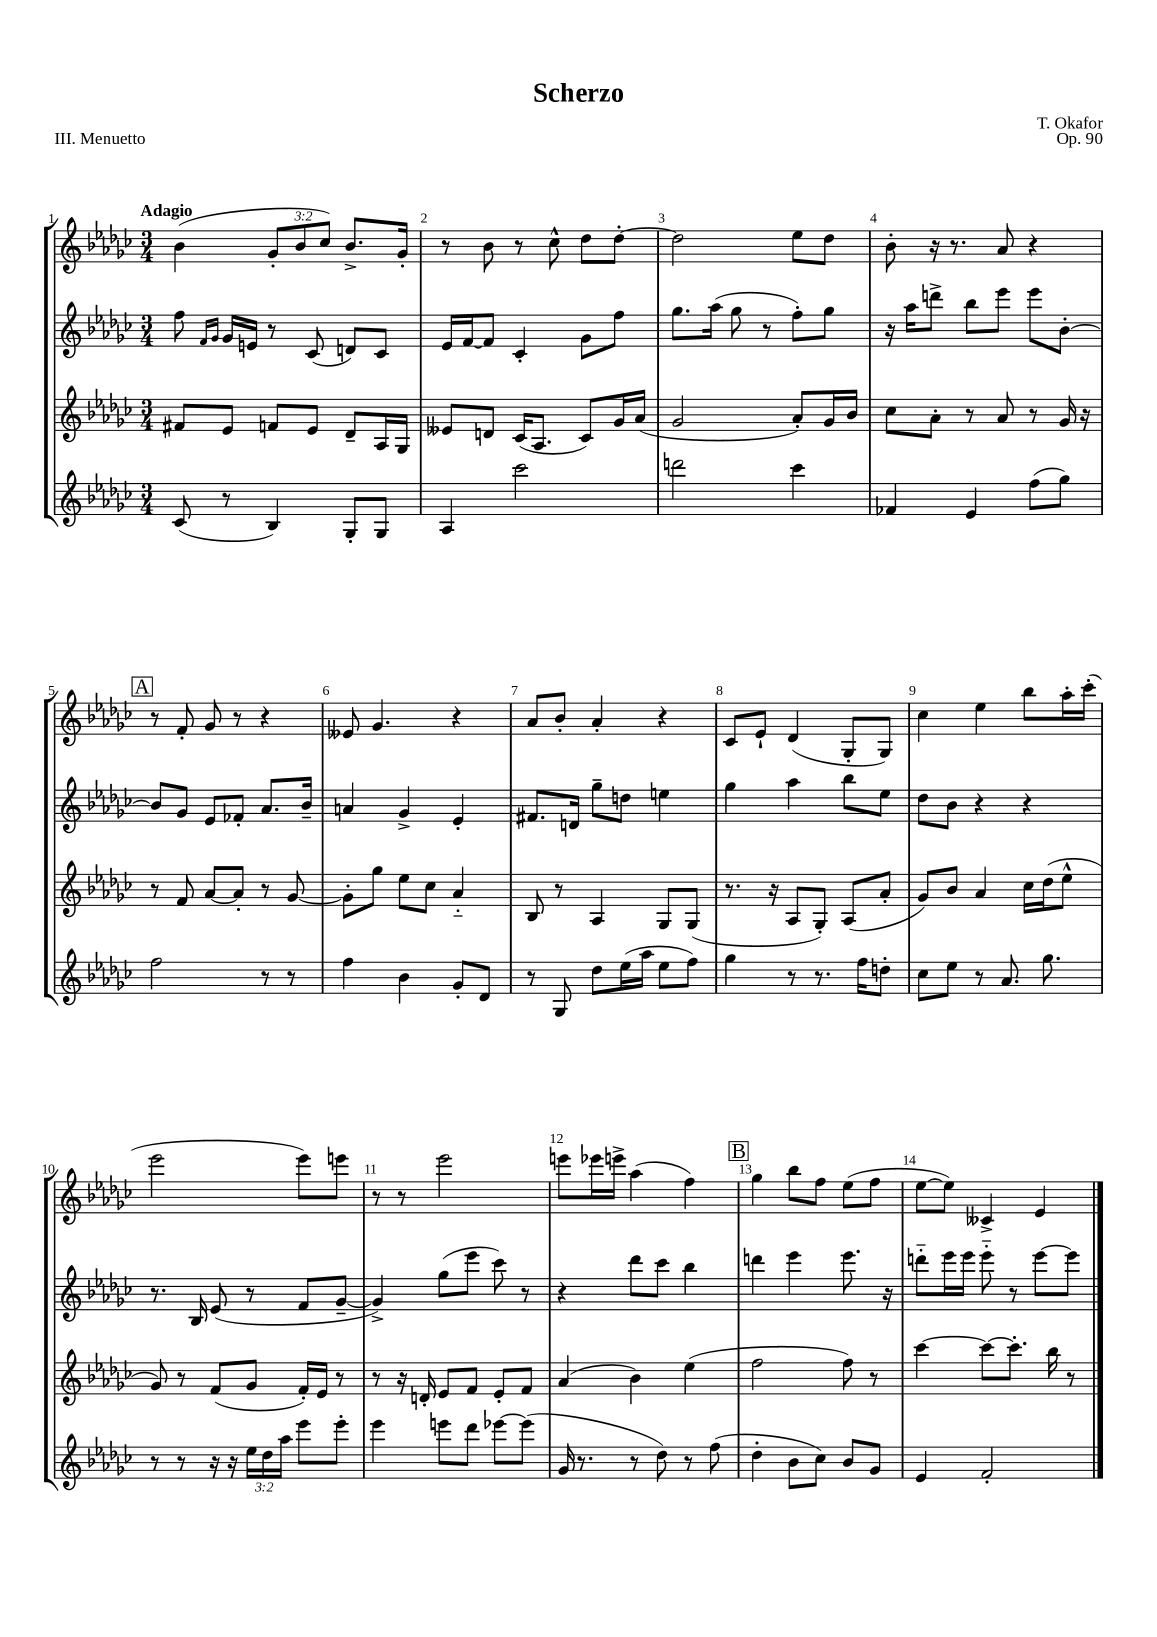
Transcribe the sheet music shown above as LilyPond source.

\header { title = "Scherzo" composer = "T. Okafor" opus = "Op. 90" piece = "III. Menuetto" }
<<
\new StaffGroup <<
\new Staff = "s0" {
    \clef treble \key ges \major \numericTimeSignature \time 3/4 \override Staff.TupletNumber.text = #tuplet-number::calc-fraction-text \tempo "Adagio"
    \autoBeamOff bes'4( \tuplet 3/2 { ges'8[-. bes'8 ces''8]) } bes'8.[-> ges'16]-. |
    r8 bes'8 r8 ces''8-^ des''8[ des''8]~-. |
    des''2 ees''8[ des''8] |
    bes'8-. r16 r8. aes'8 r4 |
    \mark \markup { \box "A" } r8 f'8-. ges'8 r8 r4 |
    eeses'8 ges'4. r4 |
    aes'8[ bes'8]-. aes'4-. r4 |
    ces'8[ ees'8]-! des'4( ges8[-. ges8]) |
    ces''4 ees''4 bes''8[ aes''16-. ces'''16]-.( |
    ees'''2 ees'''8[) e'''8] |
    r8 r8 ees'''2 |
    e'''8[ ees'''16 e'''16]-> aes''4( f''4) |
    \mark \markup { \box "B" } ges''4 bes''8[ f''8] ees''8[( f''8] |
    ees''8[~ ees''8]) ceses'4-> ees'4 \bar "|." |
}
\new Staff = "s1" {
    \clef treble \key ges \major \numericTimeSignature \time 3/4
    \autoBeamOff f''8 \grace { f'16[ ges'16] } ges'16[ e'16] r8 ces'8( d'8[) ces'8] |
    ees'16[ f'16~ f'8] ces'4-. ges'8[ f''8] |
    ges''8.[ aes''16]( ges''8 r8 f''8[-.) ges''8] |
    r16 aes''16[ d'''8]-> bes''8[ ees'''8] ees'''8[ bes'8]~-. |
    \mark \markup { \box "A" } bes'8[ ges'8] ees'8[ fes'8]-. aes'8.[ bes'16]-- |
    a'4 ges'4-> ees'4-. |
    fis'8.[ d'16] ges''8[-- d''8] e''4 |
    ges''4 aes''4 bes''8[ ees''8] |
    des''8[ bes'8] r4 r4 |
    r8. bes16 ees'8( r8 f'8[ ges'8]~-- |
    ges'4->) ges''8[( ees'''8] ces'''8) r8 |
    r4 des'''8[ ces'''8] bes''4 |
    \mark \markup { \box "B" } d'''4 ees'''4 ees'''8. r16 |
    d'''8[-_ ees'''16 ees'''16] ees'''8-_ r8 ees'''8[~ ees'''8] \bar "|." |
}
\new Staff = "s2" {
    \clef treble \key ges \major \numericTimeSignature \time 3/4
    \autoBeamOff fis'8[ ees'8] f'8[ ees'8] des'8[-- aes16 ges16] |
    eeses'8[ d'8] ces'16[( aes8.] ces'8[) ges'16 aes'16]( |
    ges'2 aes'8[-.) ges'16 bes'16] |
    ces''8[ aes'8]-. r8 aes'8 r8 ges'16 r16 |
    \mark \markup { \box "A" } r8 f'8 aes'8[~ aes'8]-. r8 ges'8~ |
    ges'8[-. ges''8] ees''8[ ces''8] aes'4-_ |
    bes8 r8 aes4 ges8[ ges8]( |
    r8. r16 aes8[ ges8]-.) aes8[( aes'8]-. |
    ges'8[) bes'8] aes'4 ces''16[ des''16( ees''8]-^ |
    ges'8) r8 f'8[( ges'8] f'16[-.) ees'16] r8 |
    r8 r16 d'16-. ees'8[ f'8] ees'8[-. f'8] |
    aes'4( bes'4) ees''4( |
    \mark \markup { \box "B" } f''2 f''8) r8 |
    ces'''4~ ces'''8[~ ces'''8.]-. bes''16 r8 \bar "|." |
}
\new Staff = "s3" {
    \clef treble \key ges \major \numericTimeSignature \time 3/4 \override Staff.TupletNumber.text = #tuplet-number::calc-fraction-text
    \autoBeamOff ces'8( r8 bes4) ges8[-. ges8] |
    aes4 ces'''2 |
    d'''2 ces'''4 |
    fes'4 ees'4 f''8[( ges''8]) |
    \mark \markup { \box "A" } f''2 r8 r8 |
    f''4 bes'4 ges'8[-. des'8] |
    r8 ges8 des''8[ ees''16( aes''16] ees''8[ f''8]) |
    ges''4 r8 r8. f''16[ d''8]-. |
    ces''8[ ees''8] r8 aes'8. ges''8. |
    r8 r8 r16 r16 \tuplet 3/2 { ees''16[ des''16 aes''16] } ees'''8[ ees'''8]-. |
    ees'''4 e'''8[ des'''8] ees'''8[~ ees'''8]( |
    ges'16 r8. r8 des''8) r8 f''8( |
    \mark \markup { \box "B" } des''4-. bes'8[ ces''8]) bes'8[ ges'8] |
    ees'4 f'2-. \bar "|." |
}
>>
>>
\layout { \context { \Score \override BarNumber.break-visibility = ##(#f #t #t) barNumberVisibility = #all-bar-numbers-visible } }
